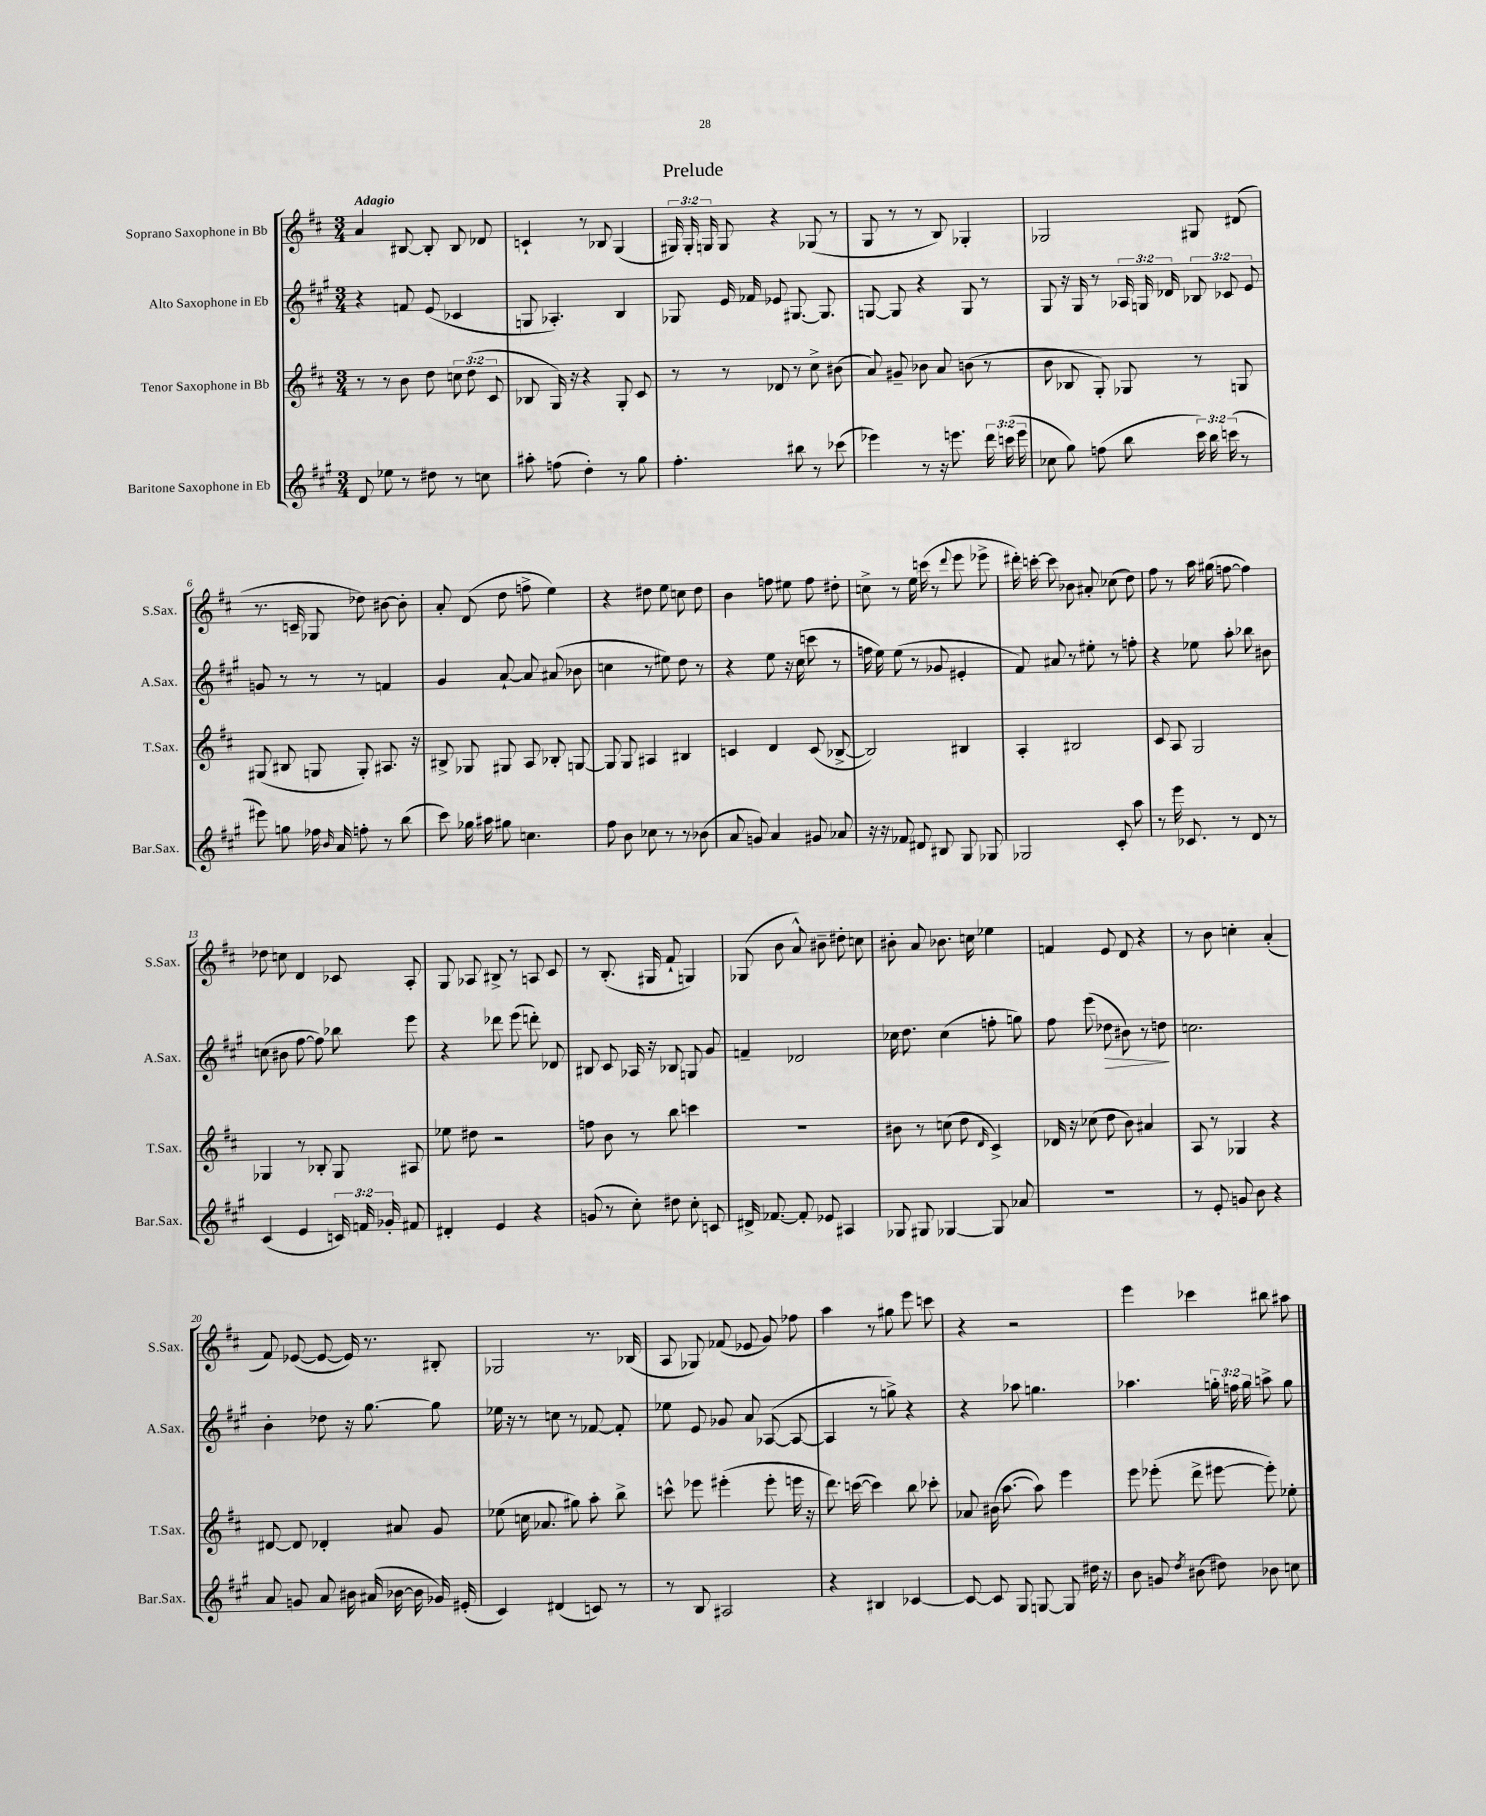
\header { title = "Prelude" }
<<
\new StaffGroup <<
\new Staff = "s0" \with { instrumentName = "Soprano Saxophone in Bb" shortInstrumentName = "S.Sax." } {
    \clef treble \key d \major \numericTimeSignature \time 3/4 \override Staff.TupletNumber.text = #tuplet-number::calc-fraction-text \tempo "Adagio"
    \autoBeamOff a'4 bis8~ bis8-. bis8 des'8 |
    c'4-! r8 bes8 g4( |
    \tuplet 3/2 { gis16) gis16-. g16 } g8 r4 ges8( r8 |
    g8 r8 r8 b8) ges4-. |
    ges2 gis8 dis'8( |
    r8. c'16-- ges8 des''8) bis'8~ bis'8-. |
    a'8-. d'8( d''8 f''8-> e''4) |
    r4 dis''8 e''8 c''8 dis''8 |
    b'4 f''8 eis''8 f''8 dis''8-. |
    c''8-> r8 e''16 c'''16( r8 \appoggiatura { d'''8 } e'''8 ees'''8-> |
    dis'''16-.) c'''16~-. c'''8 bes'8 ais'8-. ces''8( d''8) |
    fis''8 r8 a''16 gis''16( f''8~ f''4) |
    des''8 c''8 d'4 ces'8 a8-. |
    g8 aes8 bis8-> r8 a8 cis'8 |
    r8 b8.-.( gis16 fis'8-! g4) |
    ges8( b'8 a'8-^) bis'8-- dis''8-. c''8 |
    bis'8-. a'8 bes'8. c''16 ees''4 |
    f'4 e'8 d'8 r4 |
    r8 b'8 c''4-. a'4-.( |
    fis'8) ees'8~( ees'8~ ees'16) r8. bis8-. |
    ges2 r8. bes16( |
    a8 ges8) fes'8( ees'8 g'8) fes''8 |
    a''4 r8 gis''8 e'''8 c'''8 |
    r4 r2 |
    e'''4 ces'''4 bis''8 ais''8 \bar "|." |
}
\new Staff = "s1" \with { instrumentName = "Alto Saxophone in Eb" shortInstrumentName = "A.Sax." } {
    \clef treble \key a \major \numericTimeSignature \time 3/4 \override Staff.TupletNumber.text = #tuplet-number::calc-fraction-text
    \autoBeamOff r4 f'8 e'8( ces'4 |
    g8 aes4.-.) b4 |
    ges8 e'16 fes'16 ees'8 gis8.~ gis8. |
    g8~ g8 r4 g8 r8 |
    gis8 r16 gis16 r8 \tuplet 3/2 { aes16 g16 des'16 } \tuplet 3/2 { bes8 ces'8 e'8 } |
    g'8 r8 r8 r8 f'4 |
    gis'4 a'8~-! a'8 ais'8( bes'8 |
    c''4 r8 eis''8) d''8 r8 |
    r4 e''8 r16 cis''16( c'''8 r8 |
    f''16 e''16) e''8( r8 ges'8 eis'4-. |
    fis'8) ais'8 r8 eis''8-. r8 f''8-. |
    r4 ees''8 a''8-. bes''8 bis'8 |
    c''8( bis'8 fis''8~ fis''8) bes''8 e'''8 |
    r4 des'''8 e'''8( d'''8-.) des'8 |
    bis8 cis'8 aes16 r16 bes8 g8 gis'8 |
    f'4-- des'2 |
    ces''16 d''8. ces''4( f''8-. g''8) |
    fis''8 e'''8( des''8\> bis'8) r8 d''8\! |
    c''2. |
    b'4-. des''8 r16 gis''8.~ gis''8 |
    ees''16 r16 r8 c''8 r8 fes'8~ fes'8-. |
    ees''8 e'8 ges'8 a'8 aes8~( aes8~ |
    aes4 r8 g''8->) r4 |
    r4 aes''8 g''4. |
    aes''4. \tuplet 3/2 { g''16-. f''16 g''16 } a''8-> g''8 \bar "|." |
}
\new Staff = "s2" \with { instrumentName = "Tenor Saxophone in Bb" shortInstrumentName = "T.Sax." } {
    \clef treble \key d \major \numericTimeSignature \time 3/4 \override Staff.TupletNumber.text = #tuplet-number::calc-fraction-text
    \autoBeamOff r8 r8 b'8 d''8 \tuplet 3/2 { c''8 d''8( cis'8 } |
    bes8 g16) r16 r4 g8-. cis'8 |
    r8 r8 des'8 r8 cis''8-> bis'8( |
    a'8) gis'8-- bes'8 a'8 b'8( r8 |
    b'8 bes8 g8-.) ges8 r8 g8 |
    gis8( bis8 g8 g8-.) ais8. r16 |
    bis8-> ges8 gis8 a8 bes8-. g8~ |
    g8 g8 ais4 bis4 |
    c'4 d'4 c'8( bes8~-> |
    bes2) bis4 |
    a4-. bis2 |
    cis'8 a8 g2 |
    ges4 r8 bes8-. ges8 ais8 |
    ees''8 dis''8 r2 |
    f''8 b'8 r8 b''8 c'''4 |
    R2. |
    bis'8 r8 c''8( d''8 \grace { d'16 } cis'4->) |
    des'16 r16 ces''8( d''8 b'8) ais'4 |
    a8 r8 ges4 r4 |
    dis'8~ dis'8 des'4-. ais'8 g'8 |
    ees''8( c''16 aes'8. gis''8) a''8-. b''8-> |
    c'''8-^ ees'''8 eis'''4-.( eis'''8-. e'''16 r16 |
    d'''8.) c'''16~( c'''4) b''8 ces'''8-. |
    aes'8 bis'16( a''8.~ a''8) e'''4 |
    e'''8 ees'''8-.( d'''8-> eis'''8~ eis'''8-.) ees''8-. \bar "|." |
}
\new Staff = "s3" \with { instrumentName = "Baritone Saxophone in Eb" shortInstrumentName = "Bar.Sax." } {
    \clef treble \key a \major \numericTimeSignature \time 3/4 \override Staff.TupletNumber.text = #tuplet-number::calc-fraction-text
    \autoBeamOff d'8 ees''8 r8 dis''8 r8 c''8 |
    ais''8-. f''8( d''4-.) r8 gis''8 |
    fis''4.-. bis''8 r8 ces'''8( |
    ees'''4) r8 r16 e'''8. \tuplet 3/2 { d'''16 c'''16( e'''16 } |
    ces''8 gis''8) f''8( b''8 \tuplet 3/2 { cis'''16) b''16 c'''16( } r8 |
    eis'''8) g''8 fes''16 \grace { b'16 } a'16 f''8-. r8 b''8( |
    cis'''8) ges''16 ais''16 gis''8 c''4. |
    fis''8 b'8 ces''8 r8 r8 bes'8( |
    a'8 g'8) a'4 gis'8 aes'8 |
    r16 r16 fes'8 dis'8 bis8 gis8 ges8 |
    ges2 cis'8-. a''8 |
    r8 e'''16 ces'8. r8 d'8 r8 |
    cis'4( e'4 \tuplet 3/2 { c'16) f'16 ges'16-. } fis'8 |
    dis'4-. e'4 r4 |
    g'8( r8 cis''8-.) dis''8 cis''8-. c'8 |
    dis'16-> fes'8.~ fes'8-. ees'8 ais4 |
    ges8 gis8 ges4~ ges8 aes'8 |
    R2. |
    r8 e'8-. g'8 b'8 r4 |
    a'8 g'8 a'8 bis'16 ais'16( bes'16~ bes'16 ges'16) eis'16-.( |
    cis'4) dis'4( c'8) r8 |
    r8 b8 ais2 |
    r4 bis4 ces'4~ |
    ces'8~ ces'8 gis8 g8~ g8 dis''16 r16 |
    b'8 g'8 \acciaccatura { d''8 } bis'8( dis''8) bes'8 c''8 \bar "|." |
}
>>
>>
